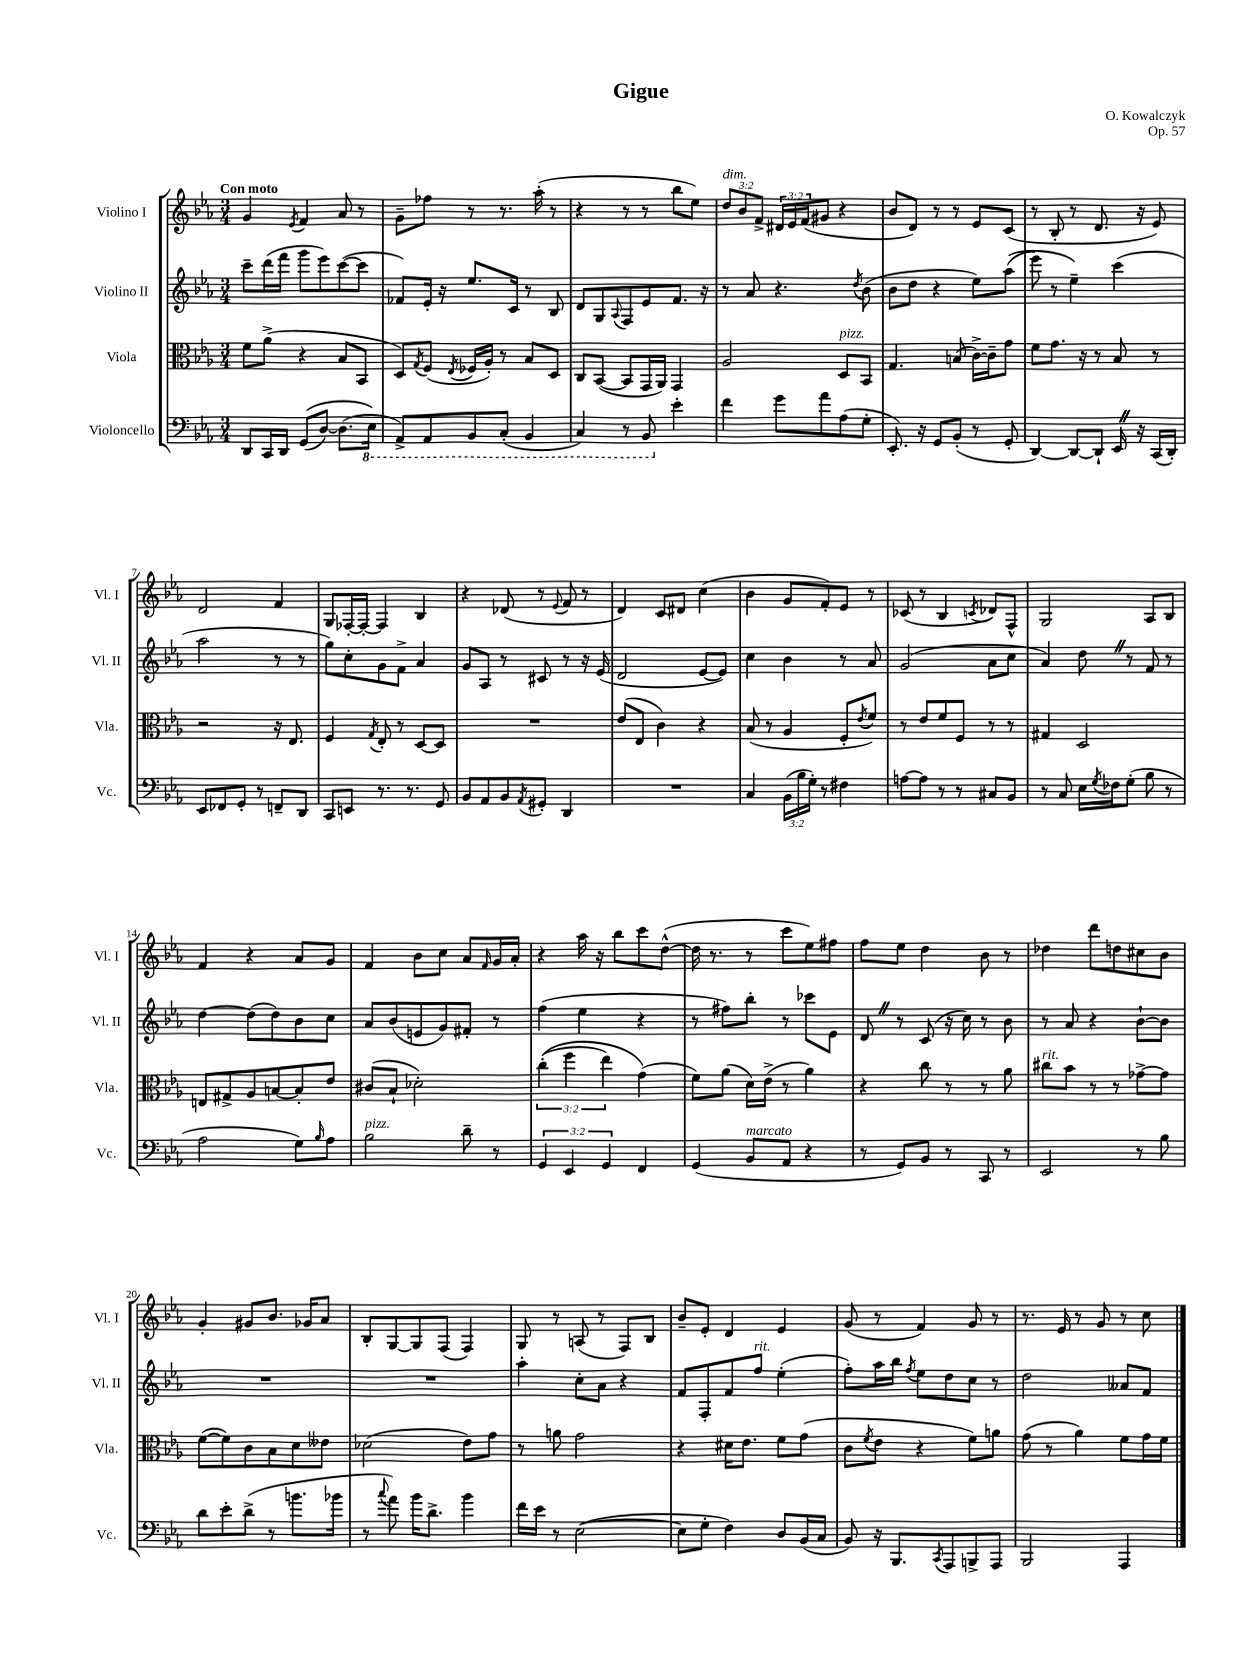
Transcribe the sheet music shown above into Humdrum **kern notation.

**kern	**kern	**kern	**kern
*part4	*part3	*part2	*part1
*staff4	*staff3	*staff2	*staff1
*I"Violoncello	*I"Viola	*I"Violino II	*I"Violino I
*I'Vc.	*I'Vla.	*I'Vl. II	*I'Vl. I
*clefF4	*clefC3	*clefG2	*clefG2
*k[b-e-a-]	*k[b-e-a-]	*k[b-e-a-]	*k[b-e-a-]
*M3/4	*M3/4	*M3/4	*M3/4
=1	=1	=1	=1
!	!	!	!LO:TX:a:B:t=Con moto
8DD/L	8f\L	8ccc~\L	4g/
16CC/L	(8a-^\J	(16ddd\L	.
16DD/JJ	.	16fff\JJ	.
.	.	.	8qe-/
((8GG/L	4r	8ggg\L	4f/
[8D/J)	.	8eee-\)	.
(8.D\L]	8B-/L	([8ccc\	8a-/
.	8BB-/J	8ccc\J]	8r
*8ba	*	*	*
16EE-\Jk)	.	.	.
=2	=2	=2	=2
8AAA-^/L)	8D/L)	8f-X/L)	8g~\L
.	8qG/	.	.
8AAA-/	(8F/J	16e-'/Jk	8ff-X\J
.	.	16r	.
.	8qE-/	.	.
8BBB-/	16F-X/LL	8.ee-/L	8r
.	16A-'/JJ)	.	.
(8CC'/J	8r	.	8.r
.	.	16c/Jk	.
4BBB-/	8B-/L	8r	.
.	.	.	(16aa-'\
.	8D/J	8B-/	8r
=3	=3	=3	=3
4CC/)	8C/L	8d/L	4r
.	([8BB-/J	8G/	.
.	.	8qqA-/	.
8r	8BB-/L]	8F/	8r
8BBB-/	16GG/L	8e-/	8r
.	16AA-/JJ)	.	.
*X8ba	*	*	*
4e-'\	4GG/	8.f/J	8bb-\L
.	.	.	8ee-\J)
.	.	16r	.
=4	=4	=4	=4
!	!	!	!LO:TX:a:i:t=dim.
4f\	2A-/	8r	12dd/L
.	.	.	12b-/
.	.	8a-/	.
.	.	.	12f^/J
8g\L	.	4.r	24d#X/LL
.	.	.	24e-/
.	.	.	(24f/J
8a-\	.	.	8g#X/J
!	!LO:TX:a:i:t=pizz.	!	!
(8A-\	8D/L	.	4r
.	.	8qdd/	.
8G'\J	8BB-/J	(8b-\	.
=5	=5	=5	=5
8.EE-'/)	4.G/	8b-\L	8b-/L
.	.	8dd\J	8d/J)
16r	.	.	.
8GG/L	.	4r	8r
(8BB-'/J	(8Bn/	.	8r
8r	[16c^\LL)	8ee-\L)	8e-/L
.	16c~\J]	.	.
8GG'/	8g\J	((8aa-\J	(8c/J
=6	=6	=6	=6
[4DD/)	8f\L	8eee-\)	8r
.	8.g\J	8r	8B-'/
8DD/L_	.	4ee-~\)	8r
.	16r	.	.
8DD`/J]	8r	.	8.d/
16EE-Z/	8B-/	(4ccc\	.
16r	.	.	16r
(16CC/LL	8r	.	8e-/)
16DD'/JJ)	.	.	.
!!LO:LB:g=z
=7	=7	=7	=7
8EE-/L	2r	2aa-\	2d/
8FF-X/	.	.	.
8GG'/J	.	.	.
8r	.	.	.
8FFn~/L	16r	8r	4f/
.	8.E-/	.	.
8DD/J	.	8r	.
=8	=8	=8	=8
8CC/L	4F/	8gg\L)	8G/L
8EEn/J	.	8cc'\	[16F-X'/L
.	.	.	16F-'/JJ_
.	8qG/	.	.
8.r	8E-'/	8g\	4F-/]
.	8r	8f^\J	.
8.r	.	.	.
.	[8D/L	4a-/	4B-/
8GG/	8D/J]	.	.
=9	=9	=9	=9
8BB-/L	2.r	8g/L	4r
8AA-/	.	8A-/J	.
8BB-/	.	8r	(8d-X/
8qAA-/	.	.	.
8GG#X'/J	.	8c#X/	8r
.	.	.	8qqe-/
4DD/	.	8r	8f/
.	.	16r	8r
.	.	(16e-/	.
=10	=10	=10	=10
2.r	(8e-/L	2d/	4d/)
.	8E-/J	.	.
.	4c\)	.	8c/L
.	.	.	8d#X/J
.	4r	[8e-/L	(4cc\
.	.	8e-/J])	.
=11	=11	=11	=11
4C/	(8B-/	4cc\	4b-\
.	8r	.	.
(24BB-\LL	4A-/	4b-\	8g/L
24B-\	.	.	.
24G'\JJ)	.	.	.
8r	.	.	8f'/)
4F#X\	8F'/L	8r	8e-/J
.	8qe-/	.	.
.	8f/J)	8a-/	8r
=12	=12	=12	=12
[8An\L	8r	(2g/	(8c-X/
8A\J]	8e-/L	.	8r
8r	8f/	.	4B-/
8r	8F/J	.	.
.	.	.	8qcn/
8C#X/L	8r	8a-\L	8d-X/L)
8BB-/J	8r	8cc\J	8F^^/J
=13	=13	=13	=13
8r	4G#X/	4a-/)	2G/
8C/	.	.	.
16E-\LL	2D/	8ddZ\	.
8qG/	.	.	.
16F-X\J	.	.	.
(8G'\J	.	8r	.
8B-\	.	8f/	8A-/L
8r	.	8r	8B-/J
!!LO:LB:g=z
=14	=14	=14	=14
2A-\	8En/L	[4dd\	4f/
.	8G#X^/	.	.
.	8A-/	(8dd\L]	4r
.	[8Bn/	8dd\)	.
8G\L)	8B'/]	8b-\	8a-/L
16qqB-/	.	.	.
8A-\J	8e-/J	8cc\J	8g/J
=15	=15	=15	=15
!LO:TX:a:i:t=pizz.	!	!	!
2B-\	(8c#X/L	8a-/L	4f/
.	8B-`/J	(8b-/	.
.	2d-X'\)	8en/	8b-\L
.	.	8g/)	8cc\J
8d~\	.	8f#X'/J	8a-/L
.	.	.	16qqf/
8r	.	8r	16g/L
.	.	.	16a-'/JJ
=16	=16	=16	=16
6GG/	((6cc'\	(4ff\	4r
6EE-/	6ff\	.	.
.	.	4ee-\	16aa-\
.	.	.	16r
6GG/	6ee-\)	.	.
.	.	.	8bb-\L
4FF/	(4g\)	4r	8ccc\
.	.	.	([8dd^^\J
=17	=17	=17	=17
(4GG/	8f\L)	8r	16dd\]
.	.	.	8.r
.	(8a-\J	8ff#X\L)	.
!LO:TX:a:i:t=marcato	!	!	!
8BB-/L	16d\LL)	8bb-'\J	8r
.	(16e-^\JJ	.	.
8AA-/J	8r	8r	8ccc\L
4r	4a-\)	8ccc-X\L	8ee-\)
.	.	8e-\J	8ff#X\J
=18	=18	=18	=18
8r	4r	8dZ/	8ff\L
8GG/L)	.	8r	8ee-\J
8BB-/J	8cc\	(8c/	4dd\
8r	8r	16r	.
.	.	16cc\)	.
8CC/	8r	8r	8b-\
8r	8a-\	8b-\	8r
=19	=19	=19	=19
!	!LO:TX:a:i:t=rit.	!	!
2EE-/	8cc#X\L	8r	4dd-X\
.	8b-\J	8a-/	.
.	8r	4r	8ddd\L
.	8r	.	8ddn\
8r	[8g-X^\L	[8b-`\L	8cc#X\
8B-\	8g-\J]	8b-\J]	8b-\J
!!LO:LB:g=z
=20	=20	=20	=20
8d\L	([8f\L	2.r	4g'/
8e-'\	8f\])	.	.
(8d^\J	8c\	.	8g#X/L
8r	8B-\	.	8.b-/J
8.bn\L	8d\	.	.
.	.	.	16g-X/KL
.	8e--X\J	.	8a-/J
16b-X\Jk	.	.	.
=21	=21	=21	=21
8r	(2d-X\	2.r	8B-'/L
8qqcc/	.	.	.
8a-\)	.	.	[8G/
16b-\KL	.	.	8G/]
8.d^\J	.	.	.
.	.	.	(8F/J
4b-\	8e-\L)	.	4F/)
.	8g\J	.	.
=22	=22	=22	=22
16f\LL	8r	4aa-'\	8G/
16e-\JJ	.	.	.
8r	8an\	.	8r
([2E-\	2g\	8cc'\L	(8An/
.	.	8a-\J	8r
.	.	4r	8F/L)
.	.	.	8B-/J
=23	=23	=23	=23
8E-\L]	4r	8f/L	8b-~/L
8G'\J	.	8F'/	8e-'/J
4F\)	16d#X\KL	8f/	4d/
.	8.e-\J	.	.
!	!	!LO:TX:a:i:t=rit.	!
.	.	8ff/J	.
8D/L	8f\L	(4ee-'\	4e-/
(16BB-/L	(8g\J	.	.
16C/JJ	.	.	.
=24	=24	=24	=24
8BB-/)	8c\L	8ff'\L)	(8g/
.	8qf/	.	.
16r	8e-\J	16aa-\L	8r
8.BBB-/L	.	16bb-\JJ	.
.	.	8qff/	.
.	4r	8ee-\L	4f/)
8qCC/	.	.	.
8AAA-/	.	8dd\	.
8BBBn^/	8f\L)	8cc\J	8g/
8AAA-/J	8an\J	8r	8r
=25	=25	=25	=25
2BBB-/	(8g\	2dd\	8.r
.	8r	.	.
.	.	.	16e-/
.	4a-\)	.	8r
.	.	.	8g/
4AAA-/	8f\L	8a--X/L	8r
.	16g\L	8f/J	8cc\
.	16f\JJ	.	.
==	==	==	==
*-	*-	*-	*-
